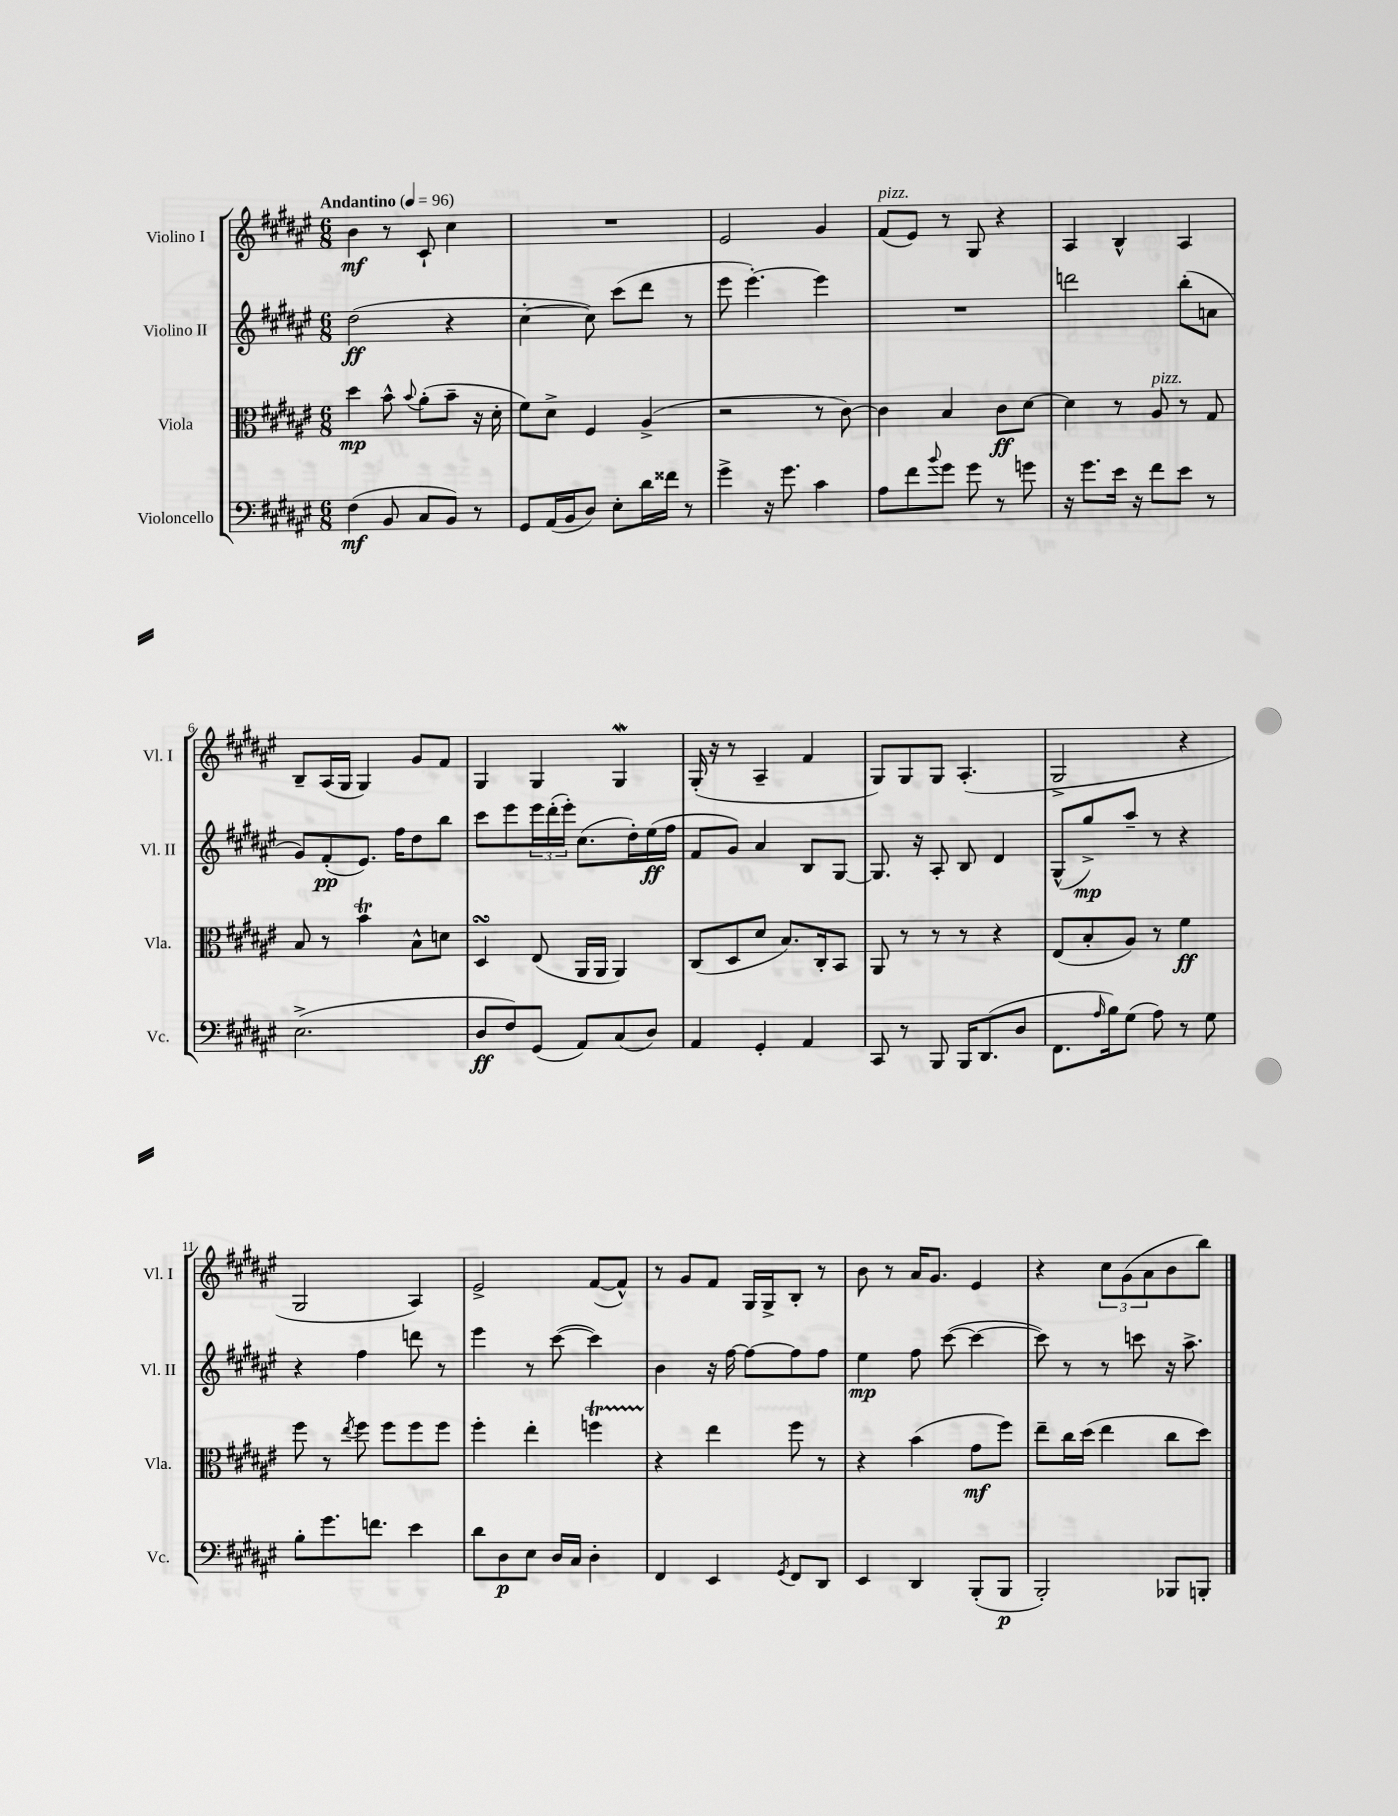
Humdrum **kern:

**kern	**dynam	**kern	**dynam	**kern	**dynam	**kern	**dynam
*part4	*part4	*part3	*part3	*part2	*part2	*part1	*part1
*staff4	*staff4	*staff3	*staff3	*staff2	*staff2	*staff1	*staff1
*I"Violoncello	*	*I"Viola	*	*I"Violino II	*	*I"Violino I	*
*I'Vc.	*	*I'Vla.	*	*I'Vl. II	*	*I'Vl. I	*
*clefF4	*	*clefC3	*	*clefG2	*	*clefG2	*
*k[f#c#g#d#a#e#]	*	*k[f#c#g#d#a#e#]	*	*k[f#c#g#d#a#e#]	*	*k[f#c#g#d#a#e#]	*
*M6/8	*	*M6/8	*	*M6/8	*	*M6/8	*
*MM96	*	*MM96	*	*MM96	*	*MM96	*
=1	=1	=1	=1	=1	=1	=1	=1
!	!	!	!	!	!	!LO:TX:a:B:t=Andantino	!
(4F#\	mf	4dd#\	mp	(2dd#\	ff	4b\	mf
8BB/	.	8b^^\	.	.	.	8r	.
.	.	8qqb/	.	.	.	.	.
8C#/L	.	(8a#'\L	.	.	.	8c#`/	.
8BB/J)	.	8b~\J	.	4r	.	4cc#\	.
8r	.	16r	.	.	.	.	.
.	.	16d#'\	.	.	.	.	.
=2	=2	=2	=2	=2	=2	=2	=2
8GG#/L	.	8f#\L)	.	[4cc#'\	.	2.r	.
(16AA#/L	.	8d#^\J	.	.	.	.	.
16BB/J	.	.	.	.	.	.	.
8D#/J)	.	4F#/	.	8cc#\])	.	.	.
8E#'\L	.	.	.	(8ccc#\L	.	.	.
16d#\L	.	(4A#^/	.	8ddd#\J	.	.	.
16f##X\JJ	.	.	.	.	.	.	.
8r	.	.	.	8r	.	.	.
=3	=3	=3	=3	=3	=3	=3	=3
4g#^\	.	2r	.	8eee#\	.	2e#/	.
.	.	.	.	[4.eee#'\)	.	.	.
16r	.	.	.	.	.	.	.
8.g#\	.	.	.	.	.	.	.
4c#\	.	8r	.	4eee#\]	.	4g#/	.
.	.	[8c#\)	.	.	.	.	.
=4	=4	=4	=4	=4	=4	=4	=4
!	!	!	!	!	!	!LO:TX:a:i:t=pizz.	!
8A#\L	.	4c#\]	.	2.r	.	(8f#/L	.
8f#\	.	.	.	.	.	8e#/J)	.
8qqb/	.	.	.	.	.	.	.
8g#\J	.	4B/	.	.	.	8r	.
8g#\	.	.	.	.	.	8G#/	.
8r	.	8c#\L	ff	.	.	4r	.
8gn\	.	[8d#\J	.	.	.	.	.
=5	=5	=5	=5	=5	=5	=5	=5
16r	.	4d#\]	.	2dddn\	.	4A#/	.
8.g#\L	.	.	.	.	.	.	.
16e#\Jk	.	8r	.	.	.	4B^^/	.
16r	.	.	.	.	.	.	.
!	!	!LO:TX:a:i:t=pizz.	!	!	!	!	!
8f#\L	.	8A#/	.	.	.	.	.
8e#\J	.	8r	.	(8bb'\L	.	4A#/	.
8r	.	8G#/	.	8an\J	.	.	.
!!LO:LB:g=z
=6	=6	=6	=6	=6	=6	=6	=6
(2.E#^\	.	8B/	.	8g#/L)	.	8B~/L	.
.	.	8r	.	(8f#'/	pp	(16A#/L	.
.	.	.	.	.	.	16G#/JJ	.
.	.	4bT\	.	8.e#/J)	.	4G#/)	.
.	.	.	.	16ff#\KL	.	.	.
.	.	8B^^\L	.	8dd#\	.	8g#/L	.
.	.	8dn\J	.	8bb\J	.	8f#/J	.
=7	=7	=7	=7	=7	=7	=7	=7
8D#/L	ff	4D#sSSS/	.	8ccc#\L	.	4G#/	.
8F#/)	.	.	.	8eee#\	.	.	.
(8GG#/J	.	(8E#/	.	24eee#\L	.	4G#/	.
.	.	.	.	(24ddd#'\	.	.	.
.	.	.	.	24eee#'\JJ)	.	.	.
8AA#/L)	.	16AA#/LL	.	(8.cc#\L	.	.	.
.	.	16AA#/JJ	.	.	.	.	.
(8C#/	.	4AA#/)	.	.	.	4G#W/	.
.	.	.	.	16dd#'\L)	.	.	.
8D#/J)	.	.	.	(16ee#\	ff	.	.
.	.	.	.	16ff#\JJ	.	.	.
=8	=8	=8	=8	=8	=8	=8	=8
4AA#/	.	(8C#/L	.	8f#/L	.	(16G#'/	.
.	.	.	.	.	.	16r	.
.	.	8D#/	.	8g#/J)	.	8r	.
4GG#'/	.	8d#/J	.	4a#/	.	4A#~/	.
.	.	8.B/L)	.	.	.	.	.
4AA#/	.	.	.	8B/L	.	4f#/	.
.	.	16C#'/k	.	.	.	.	.
.	.	8BB/J	.	[8G#/J	.	.	.
=9	=9	=9	=9	=9	=9	=9	=9
8CC#/	.	8AA#/	.	8.G#/]	.	8G#/L)	.
8r	.	8r	.	.	.	8G#/	.
.	.	.	.	16r	.	.	.
8BBB/	.	8r	.	8A#'/	.	8G#/J	.
16BBB/KL	.	8r	.	8B/	.	(4.A#'/	.
(8.DD#/	.	.	.	.	.	.	.
.	.	4r	.	4d#/	.	.	.
8D#/J	.	.	.	.	.	.	.
=10	=10	=10	=10	=10	=10	=10	=10
8.FF#\L	.	(8E#/L	.	(8G#^^/L	.	2G#^/	.
.	.	8B'/	.	8gg#^/)	mp	.	.
16qqA#/	.	.	.	.	.	.	.
16B\k)	.	.	.	.	.	.	.
(8G#\J	.	8A#/J)	.	8aa#~/J	.	.	.
8A#\)	.	8r	.	8r	.	.	.
8r	.	4f#\	ff	4r	.	4r	.
8G#\	.	.	.	.	.	.	.
!!LO:LB:g=z
=11	=11	=11	=11	=11	=11	=11	=11
8B'\L	.	8ff#\	.	4r	.	2G#/	.
8.g#\	.	8r	.	.	.	.	.
.	.	8qee#/	.	.	.	.	.
.	.	8ff#\	.	4ff#\	.	.	.
8.fn\J	.	.	.	.	.	.	.
.	.	8ff#\L	.	.	.	.	.
4e#\	.	8ff#\	.	8dddn\	.	4A#/)	.
.	.	8ff#\J	.	8r	.	.	.
=12	=12	=12	=12	=12	=12	=12	=12
8d#\L	.	4ff#'\	.	4eee#\	.	2e#^/	.
8D#\	p	.	.	.	.	.	.
8E#\J	.	4ee#'\	.	8r	.	.	.
16D#/LL	.	.	.	([8ccc#\	.	.	.
16C#/JJ	.	.	.	.	.	.	.
4D#'\	.	4ffnT\	.	4ccc#\])	.	([8f#/L	.
.	.	.	.	.	.	8f#^^/J])	.
=13	=13	=13	=13	=13	=13	=13	=13
4FF#/	.	4r	.	4b\	.	8r	.
.	.	.	.	.	.	8g#/L	.
4EE#/	.	4ee#\	.	16r	.	8f#/J	.
.	.	.	.	[16ff#\	.	.	.
.	.	.	.	8ff#\L_	.	16G#/LL	.
.	.	.	.	.	.	16G#^/J	.
8qGG#/	.	.	.	.	.	.	.
8FF#/L	.	8ff#\	.	8ff#\]	.	8B'/J	.
8DD#/J	.	8r	.	8ff#\J	.	8r	.
=14	=14	=14	=14	=14	=14	=14	=14
4EE#/	.	4r	.	4ee#\	mp	8b\	.
.	.	.	.	.	.	8r	.
4DD#/	.	(4b\	.	8ff#\	.	16a#/KL	.
.	.	.	.	.	.	8.g#/J	.
.	.	.	.	([8ccc#\	.	.	.
(8BBB'/L	.	8g#\L	mf	4ccc#\_	.	4e#/	.
8BBB/J	p	8ff#\J)	.	.	.	.	.
=15	=15	=15	=15	=15	=15	=15	=15
2BBB'/)	.	8ee#~\L	.	8ccc#\])	.	4r	.
.	.	16cc#\L	.	8r	.	.	.
.	.	(16dd#\JJ	.	.	.	.	.
.	.	4ee#\	.	8r	.	12cc#\L	.
.	.	.	.	.	.	(12g#\	.
.	.	.	.	8cccn\	.	.	.
.	.	.	.	.	.	12a#\	.
8BBB-X/L	.	8cc#\L	.	16r	.	8b\	.
.	.	.	.	8.aa#^\	.	.	.
8BBBn'/J	.	8dd#\J)	.	.	.	8bb\J)	.
==	==	==	==	==	==	==	==
*-	*-	*-	*-	*-	*-	*-	*-
